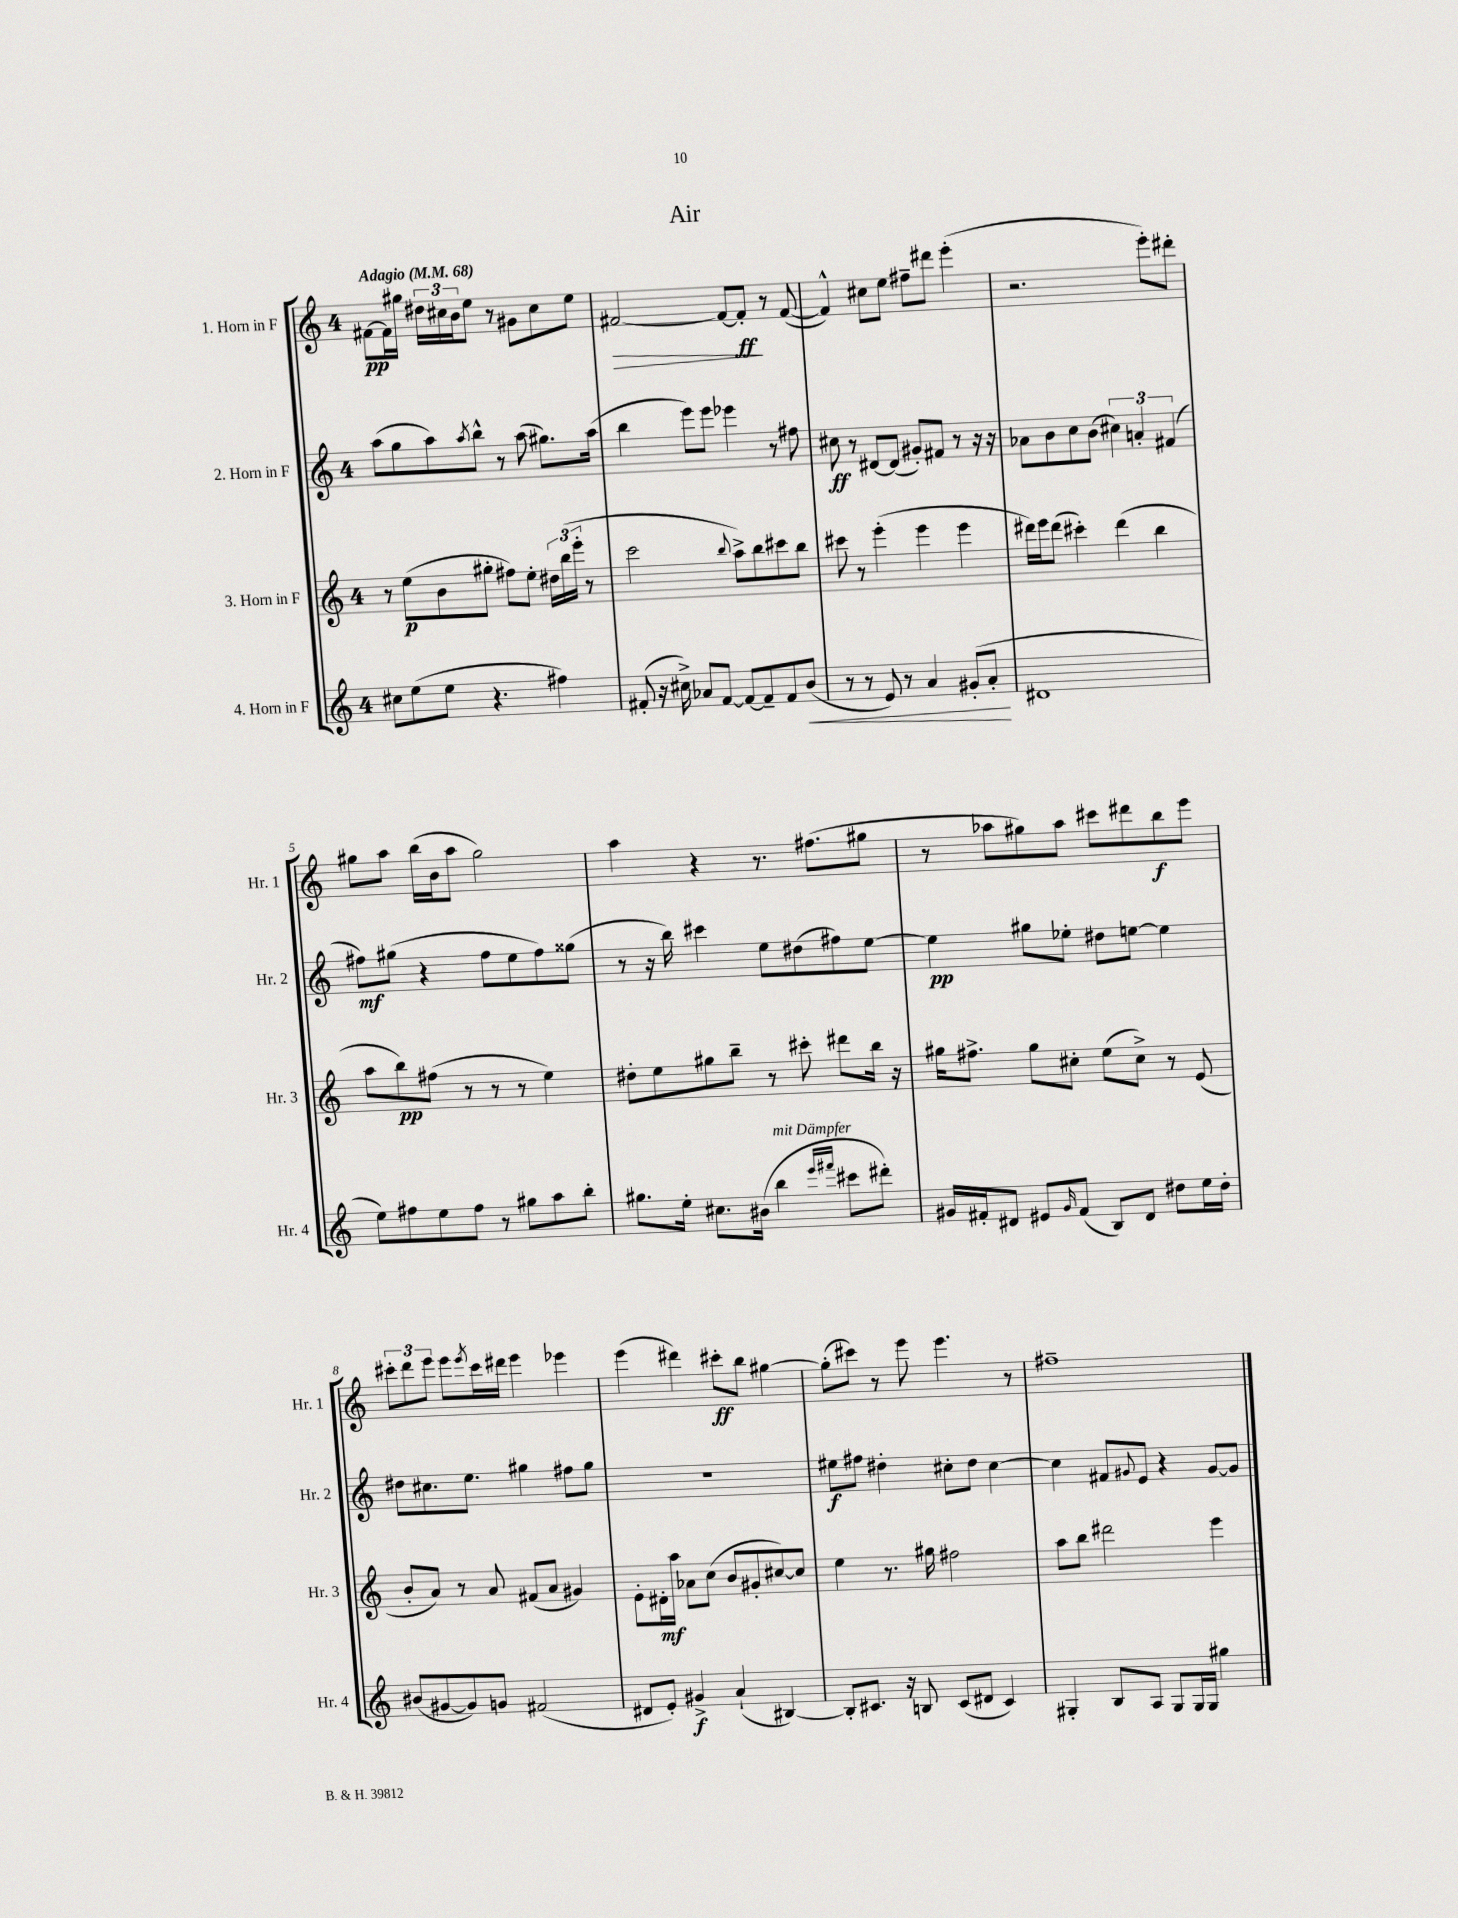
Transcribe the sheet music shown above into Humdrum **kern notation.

**kern	**dynam	**kern	**dynam	**kern	**dynam	**kern	**dynam
*part4	*part4	*part3	*part3	*part2	*part2	*part1	*part1
*staff4	*staff4	*staff3	*staff3	*staff2	*staff2	*staff1	*staff1
*I"4. Horn in F	*	*I"3. Horn in F	*	*I"2. Horn in F	*	*I"1. Horn in F	*
*I'Hr. 4	*	*I'Hr. 3	*	*I'Hr. 2	*	*I'Hr. 1	*
*clefG2	*	*clefG2	*	*clefG2	*	*clefG2	*
*k[]	*	*k[]	*	*k[]	*	*k[]	*
*M4/4	*	*M4/4	*	*M4/4	*	*M4/4	*
*MM68	*	*MM68	*	*MM68	*	*MM68	*
=1	=1	=1	=1	=1	=1	=1	=1
!	!	!	!	!	!	!LO:TX:a:B:t=Adagio	!
8cc#X\L	.	8r	.	(8aa\L	.	[8f#X\L	pp
(8ee\	.	(8ee\L	p	8gg\	.	16f#\L]	.
.	.	.	.	.	.	16gg#X\JJ	.
8ee\J	.	8b\	.	8aa\)	.	24dd#X\LL	.
.	.	.	.	.	.	24cc#X\	.
.	.	.	.	.	.	24b\J	.
.	.	.	.	8qaa/	.	.	.
4.r	.	8gg#X'\J	.	8bb^^\J	.	8ee\J	.
.	.	8ff#X\L)	.	8r	.	8r	.
.	.	8ee'\J	.	(8aa\	.	8g#X\L	.
4ff#X\)	.	24dd#X\LL	.	8.gg#X\L)	.	8cc#\	.
.	.	(24bb\	.	.	.	.	.
.	.	24eee'\JJ	.	.	.	.	.
.	.	8r	.	.	.	8ee\J	.
.	.	.	.	(16aa\Jk	.	.	.
=2	=2	=2	=2	=2	=2	=2	=2
!	!	!	!	!	!	!	!LO:HP:b
(8f#X'/	.	2ccc\	.	4bb\	.	[2f#X/	>
16r	.	.	.	.	.	.	.
16cc#X^\)	.	.	.	.	.	.	.
8a-X/L	.	.	.	8eee\L)	.	.	.
[8f#/J	.	.	.	8eee\J	.	.	.
.	.	8qqbb/	.	.	.	.	.
8f#/L_	.	8aa^\L)	.	4eee-X\	.	8f#/L_	.
8f#~/]	.	8bb\	.	.	.	8f#'/J]	ff
8f#/	.	8ccc#X\	.	8r	.	8r	]
!	!LO:HP:b	!	!	!	!	!	!
(8b/J	<	8bb\J	.	8ff#X\	.	([8f#/	.
=3	=3	=3	=3	=3	=3	=3	=3
8r	.	8ccc#X\	.	8cc#X\	ff	4f#^^/])	.
8r	.	8r	.	8r	.	.	.
8e/)	.	(4eee'\	.	[8d#X/L	.	8cc#X\L	.
8r	.	.	.	(8d#/J]	.	8ee\J	.
4a/	.	4eee\	.	8g#X'/L)	.	8ff#X~\L	.
.	.	.	.	8f#X/J	.	8ddd#X\J	.
(8g#X'/L	.	4eee\	.	8r	.	(4eee'\	.
8a'/J	.	.	.	16r	.	.	.
.	.	.	.	16r	.	.	.
.	[	.	.	.	.	.	.
=4	=4	=4	=4	=4	=4	=4	=4
1d#X	.	16ddd#X\LL)	.	8a-X\L	.	2.r	.
.	.	16eee\J	.	.	.	.	.
.	.	(8ddd#\J	.	8b\	.	.	.
.	.	4ccc#X'\)	.	8cc\	.	.	.
.	.	.	.	(8b\J	.	.	.
.	.	(4ddd#\	.	6cc#X\)	.	.	.
.	.	.	.	6an'/	.	.	.
.	.	4bb\	.	.	.	8eee'\L)	.
.	.	.	.	(6f#X/	.	.	.
.	.	.	.	.	.	8ddd#X'\J	.
!!LO:LB:g=z
=5	=5	=5	=5	=5	=5	=5	=5
8ee\L)	.	8aa\L	.	8ff#X\L)	mf	8gg#X\L	.
8ff#X\	.	8bb\)	pp	(8gg#X\J	.	8aa\J	.
8ee\	.	(8ff#X\J	.	4r	.	(16bb\LL	.
.	.	.	.	.	.	16b\J	.
8ff#\J	.	8r	.	.	.	8aa\J	.
8r	.	8r	.	8ff#\L	.	2gg#\)	.
8gg#X\L	.	8r	.	8ee\	.	.	.
8aa\	.	4ee\)	.	8ff#\)	.	.	.
8bb'\J	.	.	.	(8gg##X\J	.	.	.
=6	=6	=6	=6	=6	=6	=6	=6
8.gg#X\L	.	8dd#X'\L	.	8r	.	4aa\	.
.	.	8ee\	.	16r	.	.	.
16ee'\Jk	.	.	.	16bb\)	.	.	.
8.cc#X\L	.	8gg#X\	.	4ccc#X\	.	4r	.
.	.	8bb~\J	.	.	.	.	.
(16b#X\Jk	.	.	.	.	.	.	.
!LO:TX:a:i:t=mit Dämpfer	!	!	!	!	!	!	!
4bb\	.	8r	.	8ee\L	.	8.r	.
.	.	8ccc#X'\	.	(8dd#X\	.	.	.
.	.	.	.	.	.	(8.ff#X\L	.
16qqeee/LL	.	.	.	.	.	.	.
16qqfff#X/JJ	.	.	.	.	.	.	.
8ccc#X\L	.	8ddd#X\L	.	8ff#X\)	.	.	.
8ddd#X'\J)	.	16bb\Jk	.	[8ee\J	.	8gg#X\J	.
.	.	16r	.	.	.	.	.
=7	=7	=7	=7	=7	=7	=7	=7
16g#X/LL	.	16gg#X\KL	.	4ee\]	pp	8r	.
16f#X'/J	.	8.ff#X^\J	.	.	.	.	.
8d#X/J	.	.	.	.	.	8aa-X\L	.
8e#X/L	.	8gg#\L	.	8gg#X\L	.	8gg#X\)	.
16qqg#/	.	.	.	.	.	.	.
(8f#/J	.	8cc#X'\J	.	8ee-X'\J	.	8aa-\J	.
8B/L)	.	(8ee\L	.	8dd#X\L	.	8ccc#X\L	.
8d#/J	.	8cc#^\J)	.	[8een\J	.	8ddd#X\	.
8dd#X\L	.	8r	.	4ee\]	.	8bb\	f
16ee\L	.	(8e/	.	.	.	8eee\J	.
16dd#'\JJ	.	.	.	.	.	.	.
!!LO:LB:g=z
=8	=8	=8	=8	=8	=8	=8	=8
(8b#X/L	.	8b'/L	.	8dd#X\L	.	12ccc#X'\L	.
.	.	.	.	.	.	12ddd\	.
[8g#X/	.	8a/J)	.	8.cc#X\	.	.	.
.	.	.	.	.	.	12eee\J	.
8g#/])	.	8r	.	.	.	8eee\L	.
.	.	.	.	8.ee\J	.	.	.
.	.	.	.	.	.	8qeee/	.
8gn/J	.	8a/	.	.	.	16ccc#\L	.
.	.	.	.	.	.	16ddd#X\JJ	.
(2f#X/	.	(8f#X/L	.	4gg#X\	.	4eee\	.
.	.	8a/J	.	.	.	.	.
.	.	4g#X/)	.	8ff#X\L	.	4eee-X\	.
.	.	.	.	8gg#\J	.	.	.
=9	=9	=9	=9	=9	=9	=9	=9
8d#X/L	.	8e'\L	.	1r	.	(4eee\	.
8e'/J)	.	16d#X'\L	mf	.	.	.	.
.	.	16aa\JJ	.	.	.	.	.
4g#X^/	f	8a-X\L	.	.	.	4ddd#X\)	.
.	.	(8cc\J	.	.	.	.	.
(4a`/	.	8b/L	.	.	.	8ccc#X'\L	ff
.	.	8g#X'/	.	.	.	8bb\J	.
[4B#X/)	.	[8cc#X/)	.	.	.	[4gg#X\	.
.	.	8cc#/J]	.	.	.	.	.
=10	=10	=10	=10	=10	=10	=10	=10
8B#'/L]	.	4ee\	.	8ee#X\L	f	(8gg#'\L]	.
8.c#X/J	.	.	.	8ff#X\J	.	8ccc#X\J)	.
.	.	8.r	.	4dd#X'\	.	8r	.
16r	.	.	.	.	.	.	.
8Bn/	.	.	.	.	.	8eee\	.
.	.	16gg#X\	.	.	.	.	.
(8c#/L	.	2ff#X\	.	8cc#X'\L	.	4.eee\	.
8d#X/J	.	.	.	8dd#\J	.	.	.
4c#/)	.	.	.	[4cc#\	.	.	.
.	.	.	.	.	.	8r	.
=11	=11	=11	=11	=11	=11	=11	=11
4G#X'/	.	8aa\L	.	4cc#\]	.	1ff#X~	.
.	.	8bb\J	.	.	.	.	.
8B/L	.	2ddd#X\	.	8f#X/L	.	.	.
.	.	.	.	8qqg#X/	.	.	.
8A/J	.	.	.	8e/J	.	.	.
8G#/L	.	.	.	4r	.	.	.
16G#/L	.	.	.	.	.	.	.
16G#/JJ	.	.	.	.	.	.	.
4gg#X\	.	4eee\	.	[8g#/L	.	.	.
.	.	.	.	8g#/J]	.	.	.
==	==	==	==	==	==	==	==
*-	*-	*-	*-	*-	*-	*-	*-
